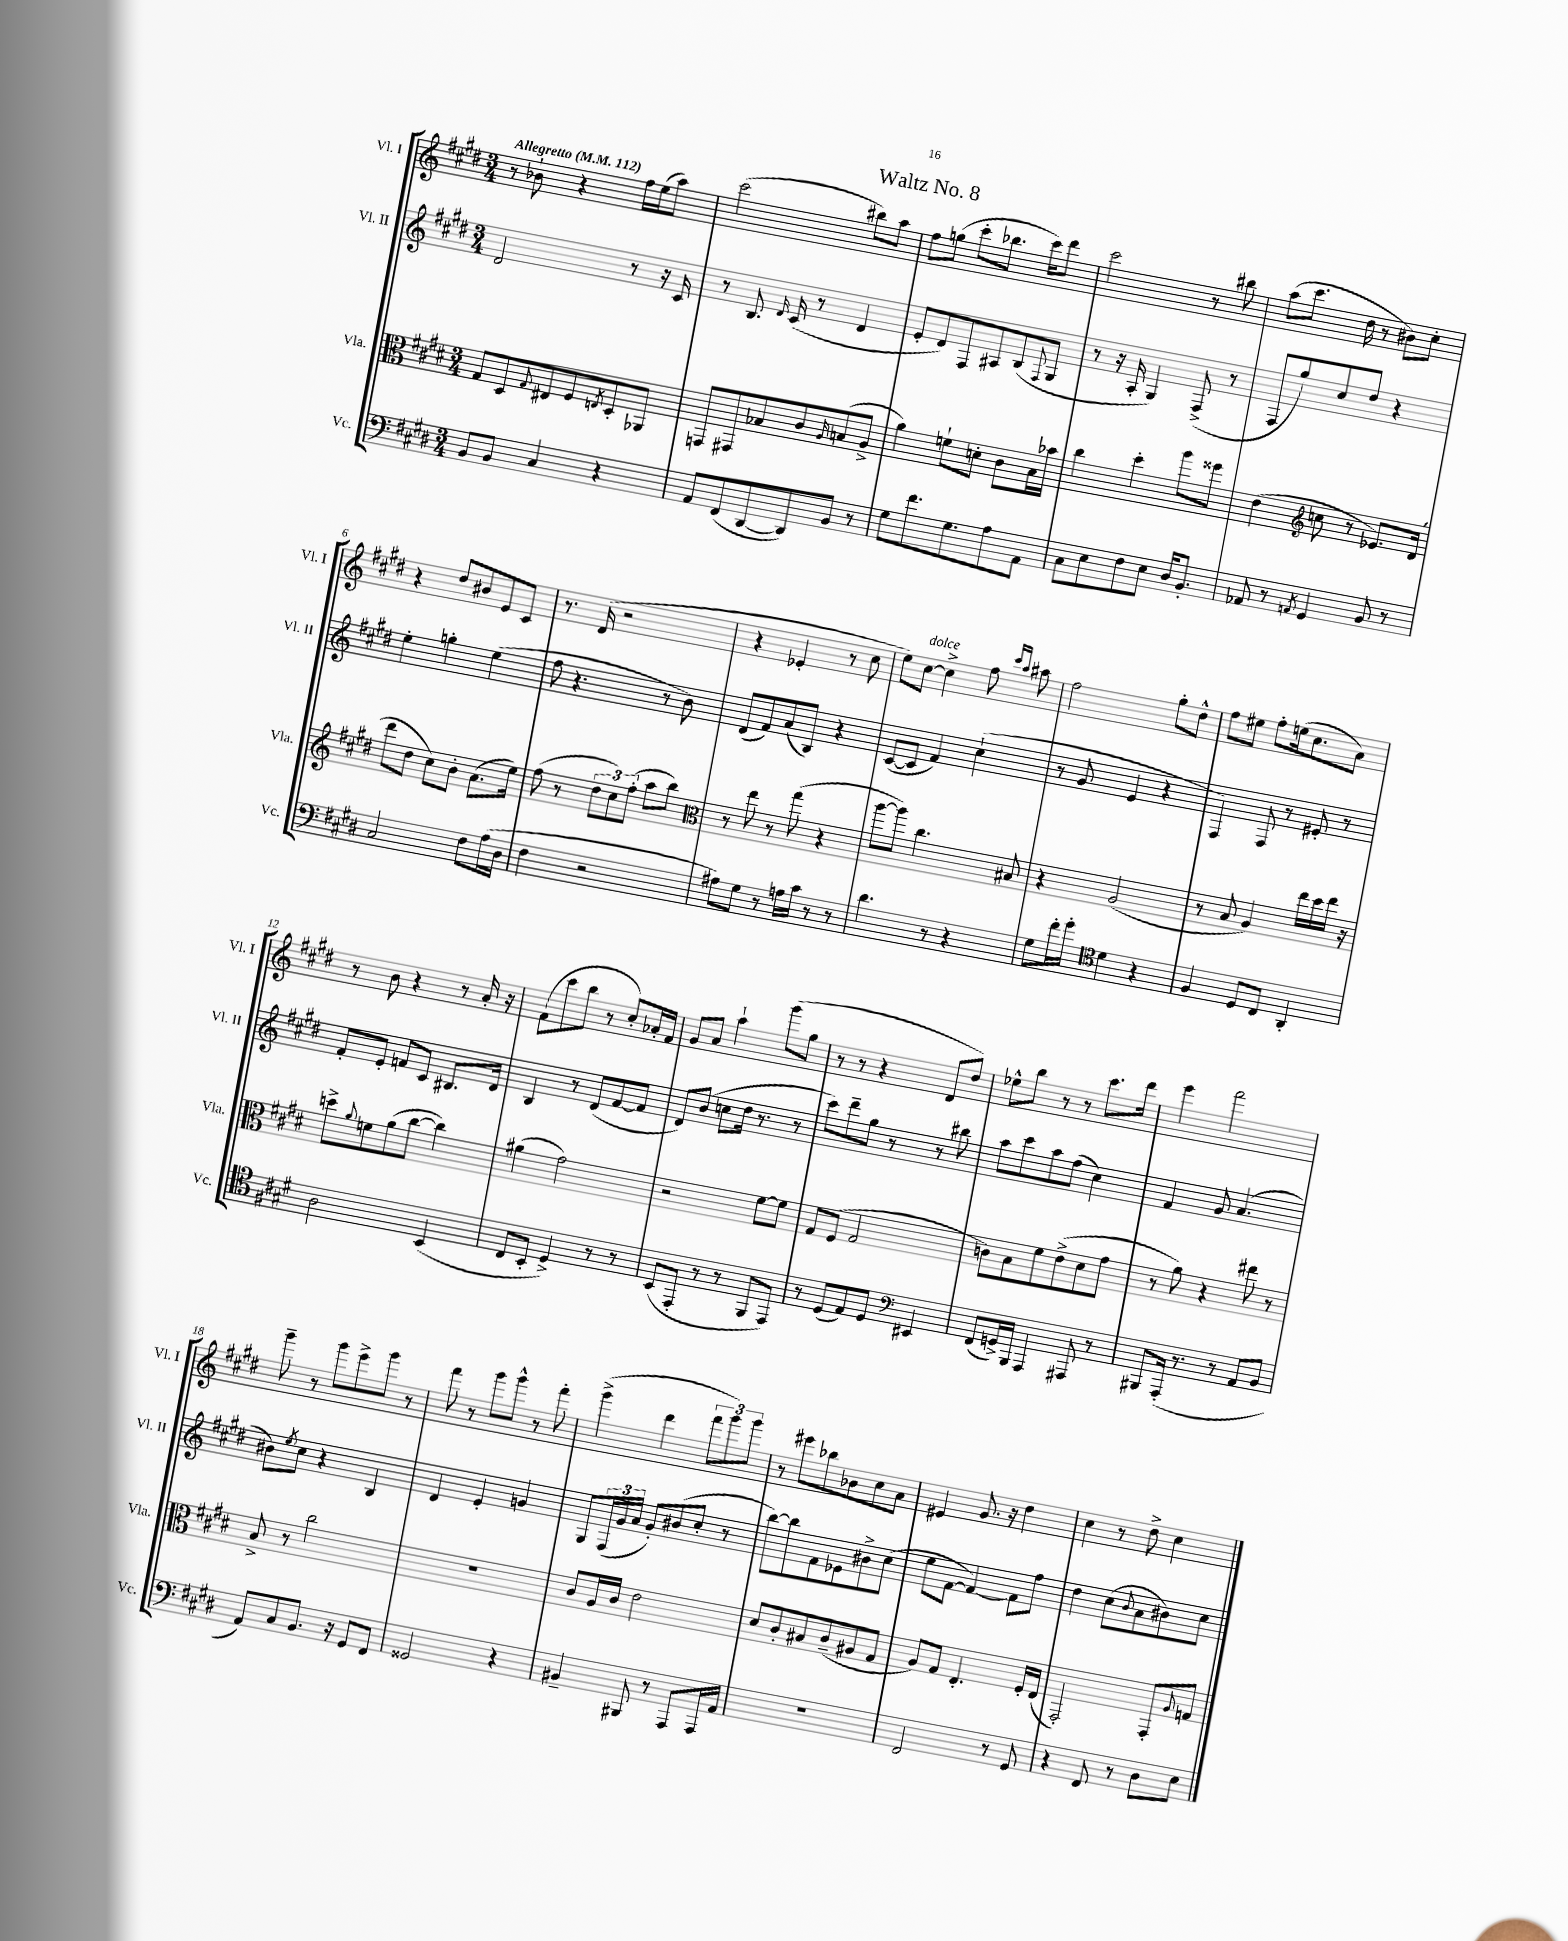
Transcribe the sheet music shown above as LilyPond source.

\header { title = "Waltz No. 8" }
<<
\new StaffGroup <<
\new Staff = "s0" \with { instrumentName = "Vl. I" shortInstrumentName = "Vl. I" } {
    \clef treble \key e \major \numericTimeSignature \time 3/4 \tempo "Allegretto" 4 = 112
    r8 bes'8-! r4 fis''16 e''16( a''8) |
    cis'''2( bis''8) a''8 |
    fis''8 g''8( cis'''8-. bes''8. cis'''16) dis'''8 |
    cis'''2 r8 bis''8 |
    a''8( cis'''8. dis''16 r8 bis'8) cis''8-. |
    r4 dis''8 bis'8 e'8 cis'8 |
    r8. dis'16( r2 |
    r4 ees'4-. r8 cis''8 |
    e''8) cis''8~^\markup { \italic "dolce" } cis''4-> fis''8 \grace { cis'''16 a''16 } ais''8 |
    fis''2 gis''8-. dis''8-^ |
    fis''8 eis''8 fis''8-. e''16( cis''8. a'8) |
    r8 b'8 r4 r8 a'16-. r16 |
    fis'8( cis'''8 b''8 r8 cis''8-.) aes'16-. fis'16 |
    gis'8 a'8 a''4-! gis'''8( gis''8 |
    r8 r8 r4 dis'8 dis''8) |
    ees''8-^ b''8 r8 r8 cis'''8. dis'''16 |
    e'''4 fis'''2 |
    gis'''8-- r8 gis'''8 e'''8-> gis'''8 r8 |
    fis'''8 r8 gis'''8 gis'''8-^ r8 fis'''8-. |
    gis'''4->( dis'''4 \tuplet 3/2 { fis'''8 gis'''8) gis'''8 } |
    r8 eis'''8 bes''8 bes'8 cis''8 a'8 |
    eis'4 gis'8. r16 dis''4 |
    cis''4 r8 dis''8-> cis''4 \bar "|." |
}
\new Staff = "s1" \with { instrumentName = "Vl. II" shortInstrumentName = "Vl. II" } {
    \clef treble \key e \major \numericTimeSignature \time 3/4
    dis'2 r8 r16 cis'16 |
    r8 b8. \grace { dis'16 } cis'16( r8 dis'4 |
    e'8-. dis'8) fis8 ais8 b8( \appoggiatura { fis8 } gis8 |
    r8 r16 a16-. gis4) fis8->( r8 |
    fis8 gis''8) cis''8 dis''8 r4 |
    e''4-. g''4-. e''4( |
    fis''8 r4. r8 b'8) |
    dis'8( fis'8) a'8( b8) r4 |
    cis'8~( cis'8 fis'4) cis''4-!( |
    r8 gis'8 e'4 r4 |
    fis4) fis8 r8 eis'8-. r8 |
    fis'8-. e'8-. f'8 cis'8 bis8. dis'16 |
    b4 r8 dis'8( fis'8~ fis'8 |
    dis'8) b'8( c''8 dis''16 r8. r8 |
    cis'''8) dis'''8-- gis''8 r8 r8 bis''8 |
    a''8 cis'''8 a''8 fis''8( cis''4) |
    fis'4 gis'8 a'4.( |
    bis'8) \acciaccatura { e''8 } cis''8 r4 b4 |
    dis'4 e'4-. g'4 |
    gis8 \tuplet 3/2 { fis16( gis'16 a'16 } gis'8-.) bis'8( cis''8-. r8 |
    b''8~) b''8 fis'8 ees'8 bis'8-> cis''8( |
    e''8 fis'8~ fis'4~) fis'8 fis''8 |
    dis''4 cis''8( \appoggiatura { b'8 } a'8 bis'8) cis''8 \bar "|." |
}
\new Staff = "s2" \with { instrumentName = "Vla." shortInstrumentName = "Vla." } {
    \clef alto \key e \major \numericTimeSignature \time 3/4
    gis8 dis8 \appoggiatura { gis8 } eis8 fis8 \acciaccatura { e8 } dis8-. aes,8 |
    g,8 gis,8 bes8 cis'8 \grace { a16 } b8( a8-> |
    a'4) f'8-! d'8-. cis'8 b16 bes'16 |
    cis''4 dis''4-. a''8 fisis''8 |
    e'4( \clef treble c''8 r8 ees'8.) dis'16( |
    dis'''8 dis''8 cis''8) b'8-. a'8.( e''16) |
    fis''8( r8 \tuplet 3/2 { dis''8 cis''8) fis''8-.( } a''8 b''8) |
    \clef alto r8 e''8 r8 gis''8( r4 |
    a''8~ a''8) cis''4. bis8 |
    r4 a2( |
    r8 b8 a4) e''16 dis''16 e''16 r16 |
    d''8-> \appoggiatura { a'8 } f'8 a'8( cis''8~ cis''4) |
    ais'4( gis'2) |
    r2 fis'8~ fis'8 |
    gis8 fis8( gis2 |
    c'8) b8 fis'8 e'8->( dis'8 gis'8 |
    r8 a'8) r4 eis''8 r8 |
    b8-> r8 cis''2 |
    R2. |
    cis'8 a16 cis'16 e'2 |
    dis'8 cis'8-. bis8 cis'8--( ais8 gis8 |
    a8) gis8 e4.-. fis16-. e16( |
    gis,2-.) gis,8-. \appoggiatura { a8 } g8 \bar "|." |
}
\new Staff = "s3" \with { instrumentName = "Vc." shortInstrumentName = "Vc." } {
    \clef bass \key e \major \numericTimeSignature \time 3/4
    b,8 b,8 cis4 r4 |
    a,8 fis,8( dis,8~ dis,8) b,8 r8 |
    gis8 fis'8. gis8. a8 a,8 |
    cis8 e8 fis8 e8 dis16 b,8.-. |
    aes,8 r8 \acciaccatura { a,8 } gis,4 b,8 r8 |
    cis2 fis8 a16( dis16 |
    fis4 r2 |
    ais8) gis8 r8 a16 cis'16 r8 r8 |
    dis'4. r8 r4 |
    gis8 fis'16-. gis'16-. \clef tenor dis'4 r4 |
    fis4 dis8 cis8 a,4-. |
    a2 b,4( |
    cis8 b,8-. dis4->) r8 r8 |
    b,8( e,8-. r8 r8 fis,8 e,8) |
    r8 dis8( e8) dis8 \clef bass eis,4 |
    fis,8( g,16->) b,,16 a,,4 ais,,8 r8 |
    bis,,8 a,,16-.( r8. r8 a,8 b,8 |
    a,8) cis8 b,8. r16 gis,8 fis,8 |
    gisis,2 r4 |
    bis,4-- bis,,8 r8 a,,8 a,,16 a,16 |
    R2. |
    fis,2 r8 gis,8 |
    r4 fis,8 r8 dis8 e8 \bar "|." |
}
>>
>>
